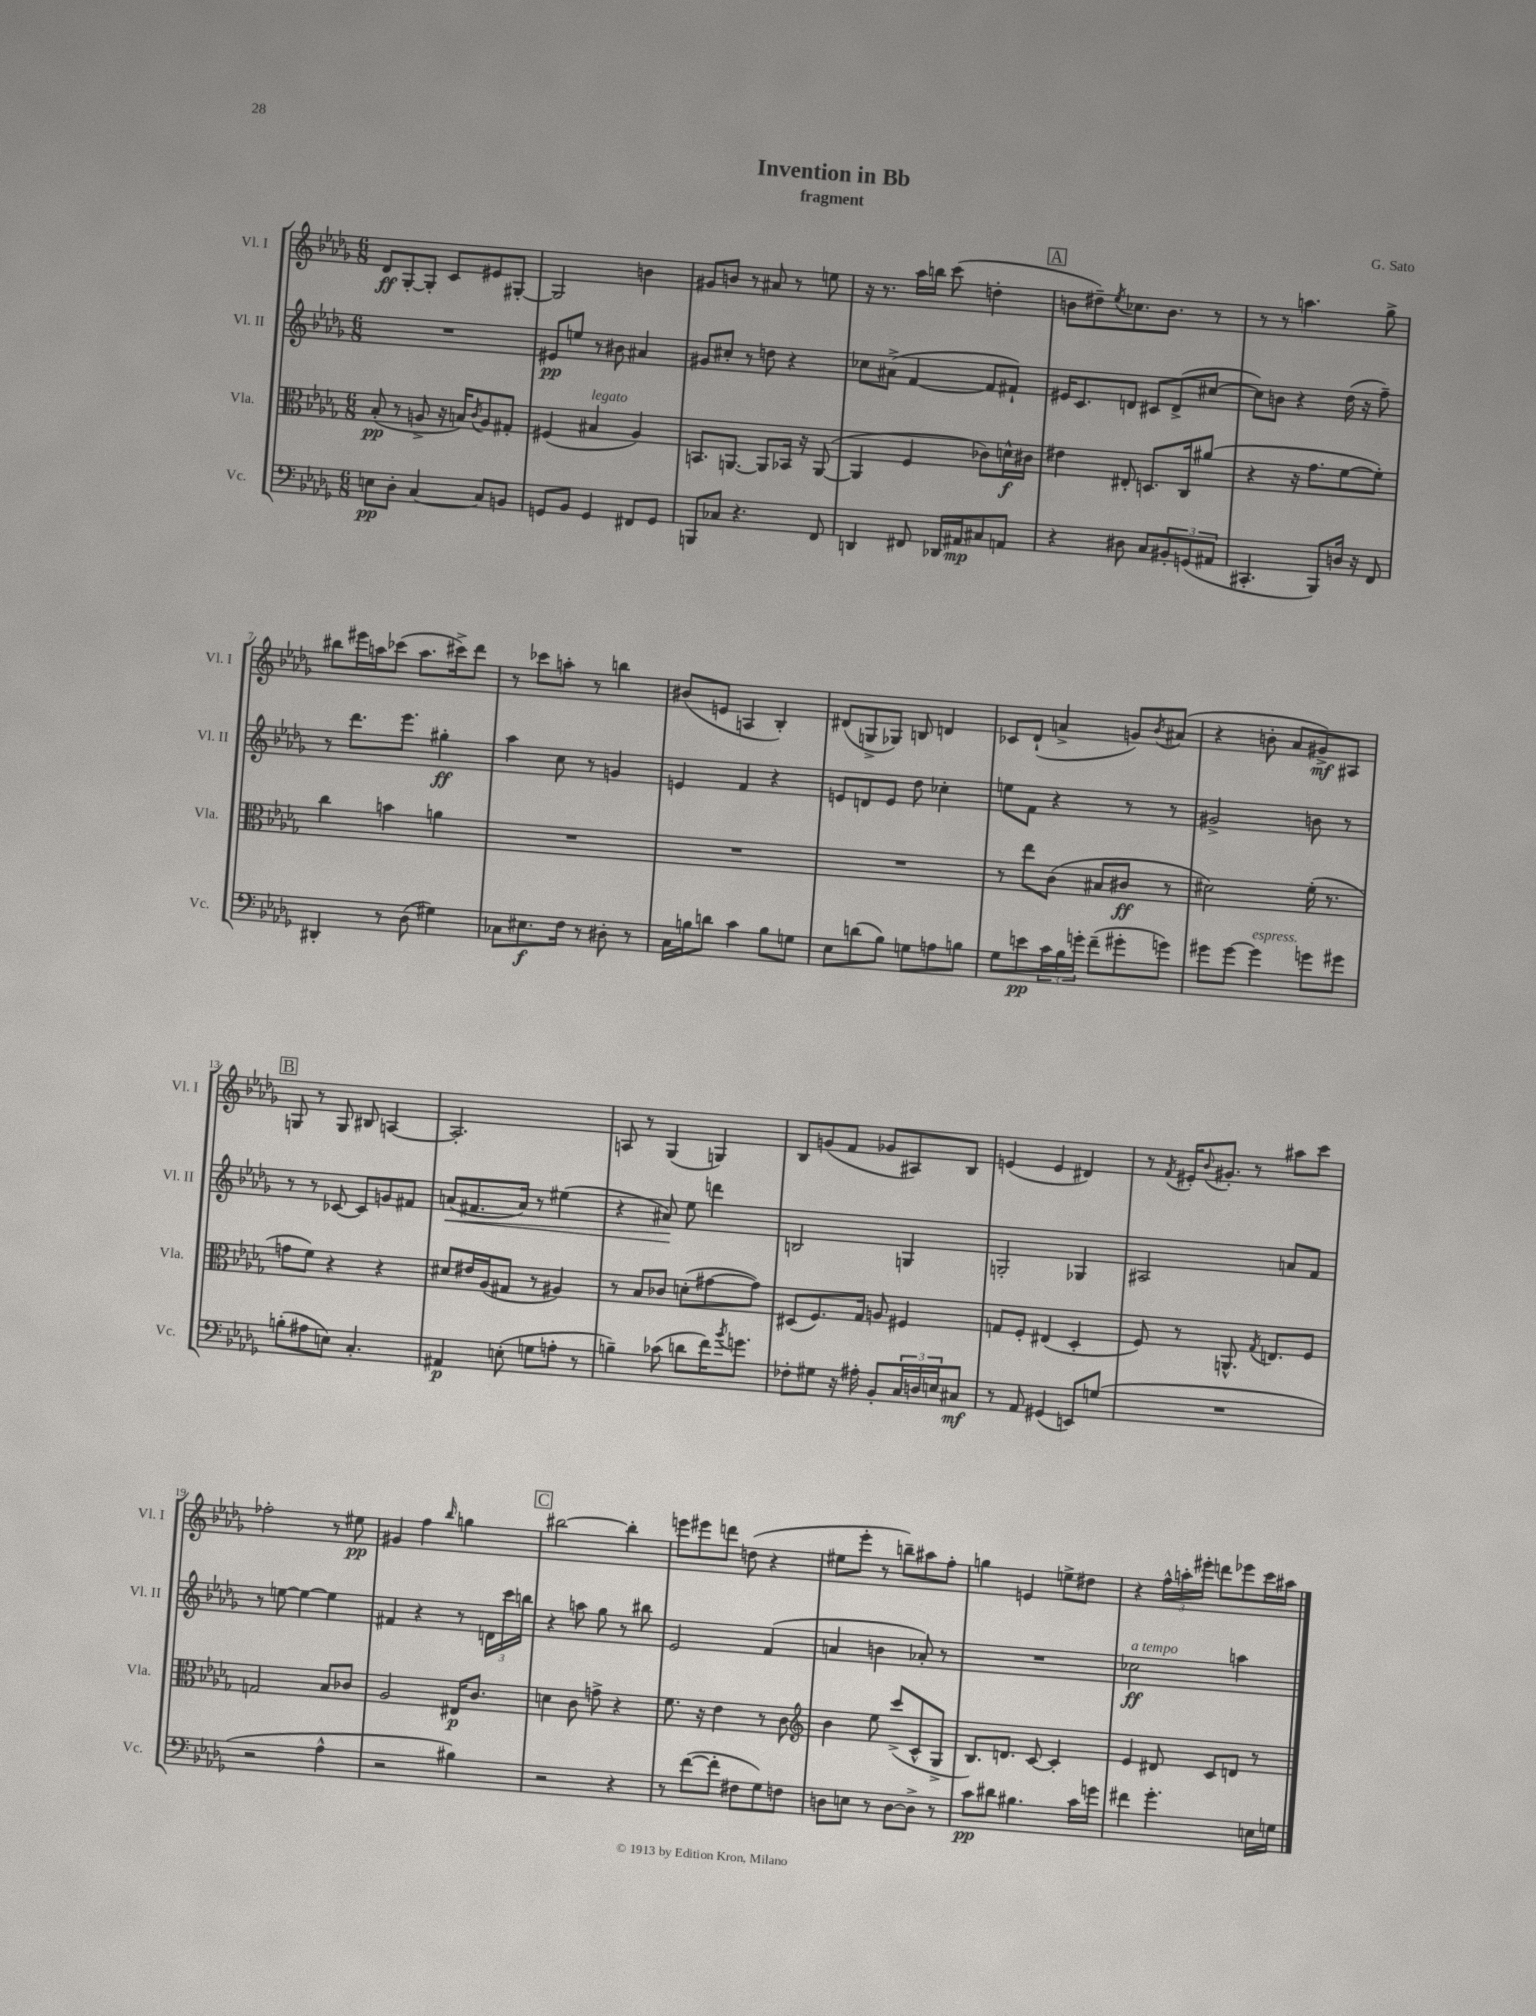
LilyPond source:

\header { title = "Invention in Bb" composer = "G. Sato" subtitle = "fragment" }
<<
\new StaffGroup <<
\new Staff = "s0" \with { instrumentName = "Vl. I" shortInstrumentName = "Vl. I" } {
    \clef treble \key des \major \numericTimeSignature \time 6/8
    des'8\ff ges8~-. ges8-. c'8 eis'8 gis8~-. |
    gis2 b'4 |
    gis'8 b'8 r8 ais'8 r8 e''8 |
    r16 r8. aes''16 b''16 c'''8( d''4-. |
    \mark \markup { \box "A" } b'8 dis''8--) \acciaccatura { ees''8 } ces''8. b'8. r8 |
    r8 r8 a''4. ges''8-> |
    bis''8 eis'''16 a''16 ces'''8( a''8. cis'''16->) des'''8 |
    r8 ces'''8 a''8-. r8 b''4 |
    bis'8( e'8 a4 bes4-.) |
    dis'8( g8-> ges8) b8 d'4 |
    ces'8 des'8-!( a'4-> g'8) \acciaccatura { bes'8 } ais'8( |
    r4 b'8-. aes'8 gis'8->\mf) ais8 |
    \mark \markup { \box "B" } g8 r8 g8 bis8 a4~ |
    a2.-. |
    a8 r8 ges4( g4) |
    bes8 g'8( f'8 ges'8 ais8) bes8 |
    e'4( e'4 dis'4) |
    r8 \acciaccatura { f'8 } eis'16-. \appoggiatura { bes'8 } gis'8.-. r8 ais''8 c'''8 |
    fes''2-. r8 eis''8\pp |
    gis'4 f''4 \grace { bes''16 } g''4 |
    \mark \markup { \box "C" } bis''2~ bis''4-. |
    e'''8 eis'''8 d'''8 d''8( r4 |
    eis''8 ees'''8-. r8 b''8--) ais''8 f''8-. |
    g''4 e'4 e''8-> dis''8 |
    r4 \tuplet 3/2 { f''16-^ a''16-. eis'''16-. } d'''8 ees'''8 c'''16 ais''16 \bar "|." |
}
\new Staff = "s1" \with { instrumentName = "Vl. II" shortInstrumentName = "Vl. II" } {
    \clef treble \key des \major \numericTimeSignature \time 6/8
    R2. |
    eis'8\pp e''8 r8 bis'8 ais'4 |
    gis'8 cis''8-. r8 d''8 r4 |
    ces''8 ais'8->( f'4~ f'8 fis'8-!) |
    \mark \markup { \box "A" } eis'16 c'8. d'8 cis'8 d'8->( cis''8~ |
    cis''8) b'8 r4 des''16( r16 f''8--) |
    r8 des'''8. ees'''8. gis''4-.\ff |
    aes''4 c''8 r8 g'4 |
    e'4 f'4 r4 |
    e'8 d'8 e'8 des''8 ces''4-. |
    e''8 f'8 r4 r8 r8 |
    gis'2-> b'8 r8 |
    \mark \markup { \box "B" } r8 r8 ces'8~ ces'8 g'8 fis'8 |
    a'8\<( fis'8. a'16) r8 eis''4( |
    r4 ais'8\!) ees''8 d'''4 |
    b2 g4 |
    g2-. ges4 |
    ais2 a'8 f'8 |
    r8 e''8~ e''4~ e''4 |
    fis'4 r4 r8 \tuplet 3/2 { d'16 c'''16 b''16 } |
    \mark \markup { \box "C" } r4 a''8 ges''8 r8 bis''8 |
    ees'2 f'4( |
    a'4 b'4 aes'8-.) r8 |
    R2. |
    ces''2\ff^\markup { \italic "a tempo" } a''4 \bar "|." |
}
\new Staff = "s2" \with { instrumentName = "Vla." shortInstrumentName = "Vla." } {
    \clef alto \key des \major \numericTimeSignature \time 6/8
    bes8-.\pp( r8 a8-> r16 b16) \acciaccatura { c'8 } a8 gis8-. |
    fis4( bis4^\markup { \italic "legato" } aes4) |
    b,8. a,8.~ a,8 bes,16 r16 a,8~( |
    a,4 f4 ces'8) d'16-^\f cis'16 |
    \mark \markup { \box "A" } eis'4 eis8-. d8. c16 ais'8( |
    r4 r16 ges'8. f'8~ f'8-.) |
    c''4 b'4 a'4 |
    R2. |
    R2. |
    R2. |
    r8 ees''8 c'8( bis8 cis'8\ff r8 |
    dis'2) f'16-.( r8. |
    \mark \markup { \box "B" } g'8 f'8) r4 r4 |
    dis'8 eis'16 aes16( gis8 r8 ais4) |
    r8 bes8 ces'8 d'8-.( gis'8~ gis'8) |
    dis8( f8.) ges16 a8 fis4 |
    g8 f8-. eis4( des4-. |
    f8) r8 a,8.-^ \acciaccatura { ges8 } e8. f8 |
    g2 bes8 ces'8 |
    aes2 eis16\p c'8. |
    \mark \markup { \box "C" } d'4 c'8 g'8-> r4 |
    f'8. r16 ees'4 r8 c'8 |
    \clef treble bes'4 ees''8 c'''8->( c'8-^ ges8-> |
    bes8.) d'8. c'8~ c'4-. |
    ees'4 dis'8 c'8 d'8 r8 \bar "|." |
}
\new Staff = "s3" \with { instrumentName = "Vc." shortInstrumentName = "Vc." } {
    \clef bass \key des \major \numericTimeSignature \time 6/8
    e8\pp des8-. c4~ c8 b,8 |
    g,8 bes,8 g,4 fis,8 g,8 |
    b,,8 ces8 r4. f,8 |
    d,4 fis,8 des,16 ais,16\mp cis8 a,8 |
    \mark \markup { \box "A" } r4 dis8 c8 \tuplet 3/2 { bis,8-. g,8( ais,8 } |
    cis,4.-. bes,,8) d16 r16 f,8 |
    dis,4-. r8 des8( gis4) |
    ces8 eis8.\f f16 r8 dis8-. r8 |
    c16 b16 d'8 c'4 b8 g8 |
    ees8 d'8( bes8) g8 a8 b8 |
    ges8 e'8\pp \tuplet 3/2 { c'16 bes16 g'16-. } f'8--( gis'8-. g'8) |
    gis'8 gis'8~ gis'4^\markup { \italic "espress." } g'8 gis'8 |
    \mark \markup { \box "B" } b8-.( ais8 e8) c4.-. |
    ais,4\p e8-.( g8 a8-. r8 |
    b4--) ces'8( d'8 f'16) \acciaccatura { bes'8 } g'8. |
    fes8-. gis8 r16 ais16-. bes,8-. \tuplet 3/2 { c16 d16 e16 } cis8\mf |
    r8 aes,8 gis,4( e,8) g8( |
    R2. |
    r2 aes4-^ |
    r2 bis4) |
    \mark \markup { \box "C" } r2 r4 |
    r8 f'8~( f'8-. fis8 ges8) f8 |
    d8 e8 r8 d8~ d8-> r8 |
    c'8\pp dis'8 bis4. c'16 g'16 |
    fis'4 ges'4.-. e16 g16 \bar "|." |
}
>>
>>
